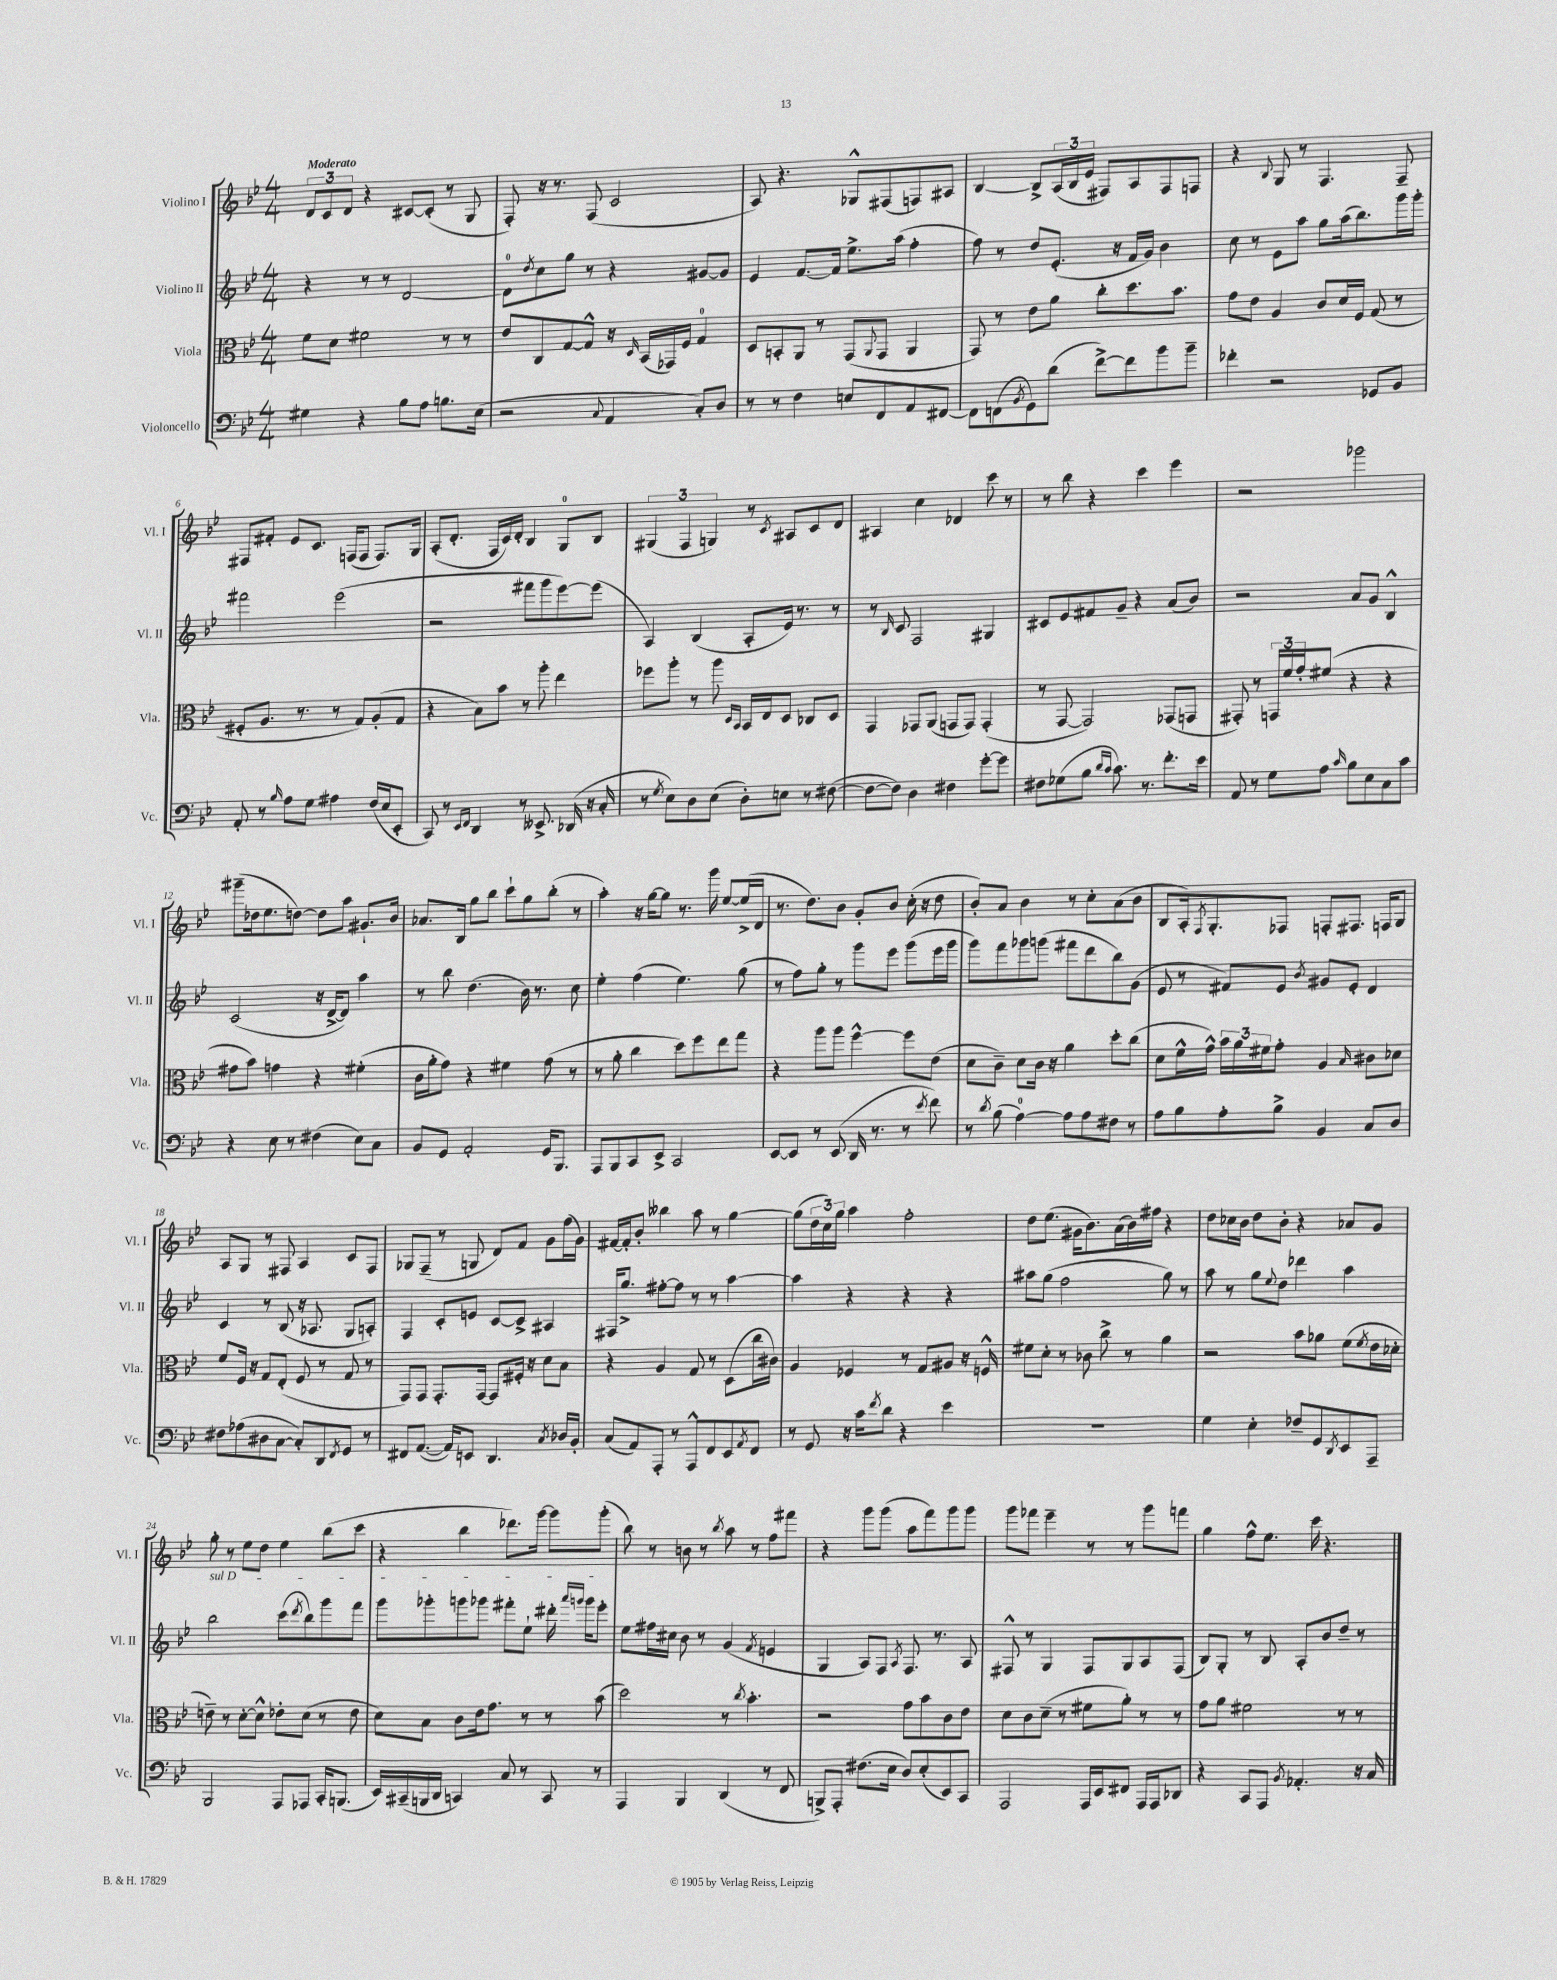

**kern	**kern	**kern	**kern
*staff4	*staff3	*staff2	*staff1
*clefF4	*clefC3	*clefG2	*clefG2
*k[b-e-]	*k[b-e-]	*k[b-e-]	*k[b-e-]
*M4/4	*M4/4	*M4/4	*M4/4
4G#	8f	4r	12d
.	.	.	12c
.	8d	.	.
.	.	.	12d
4r	2f#	8r	4r
.	.	8r	.
8B-	.	[2d	[8c#
8A	.	.	(8c#']
8.B	8r	.	8r
.	8r	.	8G
(16E-	.	.	.
=	=	=	=
2r	8e-	8d]	8F')
.	.	8qdd	.
.	8C	8cc	16r
.	.	.	8.r
.	[8G	8gg	.
.	8G^^]	8r	(8F
8qqC	.	.	.
4AA	16r	4r	2c
.	16qqD	.	.
.	(16BB-	.	.
.	16GG-)	.	.
.	16F	.	.
8C')	4G	[8g#	.
8D	.	8g#]	.
=	=	=	=
8r	8D	4e-	8A)
8r	8BB'	.	4.r
4F	8AA	[8.f	.
.	8r	.	.
.	.	16f]	.
8E	(8GG	8.ee-^	8G-^^
.	8qqAA	.	.
8FF	8GG	.	(8F#
.	.	(16aa	.
8AA	4AA	4ff'	8F)
[8FF#	.	.	8A#
=	=	=	=
8FF#]	8GG)	8ff)	[4B-
(8FF	8r	8r	.
8qBB-	.	.	.
8GG)	8e-	8dd	8B-^]
(8d	8a	(8.e-'	(24A
.	.	.	24B-
.	.	.	24e-
[8f^)	8cc'	.	8F#)
.	.	16r	.
8f]	8.dd	16f	8A
.	.	16g)	.
8b-	.	4b-	8F#
.	8.b-	.	.
8b-~	.	.	8F
=	=	=	=
4f-'	8g	8cc	4r
.	8e-	8r	.
.	.	.	8qqB-
2r	4A	8e-	8G
.	.	8aa	8r
.	8c	8gg	4.F
.	16d	(16aa	.
.	16F	8.bb-)	.
8GG-	(8G	.	.
8BB-	8r	16ggg	8F~
.	.	16ggg'	.
=	=	=	=
8AA'	8F#'	2fff#	8F#
8r	8.A	.	8f#'
16qqB-	.	.	.
8A	.	.	8e-
.	8.r	.	.
8G	.	.	8.c
4A#	8r	(2eee-	.
.	.	.	(16F
.	8G)	.	8F
(16F	(8A'	.	8.F)
16E-	.	.	.
8EE-'	8G	.	.
.	.	.	16G
=	=	=	=
8CC)	4r	2r	(8A'
8r	.	.	8.d'
16qqEE-	.	.	.
16qqFF	.	.	.
4DD	8B-)	.	.
.	.	.	16F
.	8b-	.	16c)
.	.	.	16d'
8r	8r	8fff#	4B-
8.EE--^	8aa'	8ggg	.
.	4ee-	[8eee-)	8G
(16DD-	.	.	.
16r	.	(8eee-]	8B-
16C'	.	.	.
=	=	=	=
8r	8ff-	4A)	(6G#
8qG	.	.	.
8E-)	8aa'	.	.
.	.	.	6F
8D	8r	(4B-	.
.	.	.	6G)
(8E-	8aa	.	.
.	16qqD	.	.
.	16qqBB-	.	.
8D')	16BB-	8A'	8r
.	16E-	.	.
.	.	.	8qc
8E	8D	16e-)	8A#
.	.	8.r	.
8r	8C-	.	8c
([8F#	8D	8r	8d
=	=	=	=
8F#_	4GG	8r	4A#
.	.	16qqB-	.
8F#])	.	8c	.
4D	8GG-	2F	4cc
.	(8AA	.	.
4F#	8GG	.	4d-
.	8GG)	.	.
[8g'	(4GG'	4G#	8ccc
8g]	.	.	8r
=	=	=	=
8F#	8r	8c#	8r
(8G-	[8GG	8e-	8bb-
8B-	2GG])	8f#	4r
16qqd	.	.	.
16qqc	.	.	.
8.c)	.	8g~	.
.	.	4r	4ccc
8.r	.	.	.
8.f'	(8GG-	(8a	4eee-
.	8GG	8b-)	.
16e-	.	.	.
=	=	=	=
8AA	8GG#')	2r	2r
8r	8r	.	.
8G	24GG	.	.
.	24f	.	.
.	24g'	.	.
8A	(8f#	.	.
16qqc	.	.	.
8B-	4r	8a	2ggg-
8E-	.	8g	.
8C	4r	4B-^^	.
8c	.	.	.
=	=	=	=
4r	8g#	(2c	(8ggg#~
.	8b-)	.	16dd-
.	.	.	8.ee-
8E-	4g	.	.
8r	.	.	[8dd)
(4F#	4r	16r	8dd]
.	.	[16d^	.
.	.	8d])	8aa
8E-)	(4f#'	4aa	8.g#`
8C	.	.	.
.	.	.	16b-
=	=	=	=
8BB-	16c	8r	8.a-
.	16a'	.	.
8GG	8g)	8bb-	.
.	.	.	16B-
2AA'	4r	(4.dd	8gg
.	.	.	8bb-
.	4f#	.	8ccc`
.	.	16b-)	8gg
.	.	8.r	.
16GG	(8g	.	(8bb-'
8.BBB-	.	.	.
.	8r	8cc	8r
=	=	=	=
8AAA	8r	4ee-'	4aa')
8BBB-	8a'	.	.
8CC	4cc	(4ff	16r
.	.	.	[16gg
8EE-^	.	.	8gg]
2CC	8dd)	4.ee-)	8.r
.	8ff	.	.
.	.	.	16ggg
.	8ee-	.	[8ee-
.	8gg	(8gg	(16ee-^]
.	.	.	16d
=	=	=	=
[8EE-	4r	8r	8.r
8EE-]	.	8ff)	.
.	.	.	8.dd)
8r	8aa	8gg'	.
(8EE-	8aa	8r	8b-
16DD	[4ff^^	8ggg	8g'
8.r	.	.	.
.	.	8eee-	8b-
8r	8ff]	(8ggg	(16cc'
.	.	.	16r
8qe-	.	.	.
8f)	(8e-	16eee-	8dd
.	.	16ggg	.
=	=	=	=
8r	8d	8ggg)	8b-')
8qd	.	.	.
(8B-	8c~)	8fff	8a
[4A)	8d	8ggg-	4b-
.	16c	(8ggg	.
.	16r	.	.
8A]	4a	8fff#	8r
8A	.	8ddd	8cc'
8F#	8dd'	8bb-)	(8a
8r	(8cc	(8g	8b-
=	=	=	=
8A	8d	8e-	8B-
8B-	16f^^	8r	16A')
.	.	.	8qF
.	16g^^)	.	8.G'
8A'	24b-	8f#)	.
.	24a	.	.
.	24f#	.	.
8B-^	8g'	8e-	8F-
.	.	8qb-	.
4BB-	4A	8g#	8F'
.	.	8e-'	8.F#
.	16qqB-	.	.
8C	8c#	4d	.
.	.	.	16F
8D	8d-	.	8G
=	=	=	=
8F#	8f	4c	8A
(8A-	16F	.	8G
.	16r	.	.
8D#	8G	8r	8r
[8C	(8E-'	(8B-	8F#
8C'])	8F	16r	4A
.	.	8.A-	.
8DD	8r	.	.
8qFF	.	.	.
8GG	8G	8G	8c
8r	8r	8A')	8F#
=	=	=	=
8FF#	8GG)	4F	8G-
([8.AA	8GG	.	(8F~
.	8.GG'	8c'	8r
16AA])	.	.	.
8EE	.	8e	8G
.	[16GG	.	.
4.DD	8GG]	[8c	8d)
.	16F#'	8c^]	8f
.	16r	.	.
.	8d	4A#	8g
8qC	.	.	.
16D-	8B-	.	(16ff
16BB-'	.	.	16g)
=	=	=	=
(8C	4r	16F#	[16f#
.	.	8.gg^	16f#']
8AA)	.	.	8b-'
8AAA'	4A	[8ff#'	4bb--
8r	.	8ff#]	.
8AAA^^	8G	8r	8aa
8FF	8r	8r	8r
8EE-	(8D	[4aa	[4gg
8qAA	.	.	.
8FF	16cc	.	.
.	16c#)	.	.
=	=	=	=
8r	4A	4aa]	(8gg]
8GG	.	.	24dd
.	.	.	24cc)
.	.	.	24gg
16r	4F-	4r	4aa
16c	.	.	.
8qf	.	.	.
8d	.	.	.
4r	8r	4r	2ff'
.	8G	.	.
4e-	8A#	4r	.
.	16r	.	.
.	16F^^	.	.
=	=	=	=
1r	8f#	8aa#	8dd
.	8d'	(8gg	(8.ee-
.	8r	2ff	.
.	.	.	16g#
.	8c-	.	8.b-)
.	8cc^	.	.
.	.	.	(16a
.	8r	.	16b-)
.	.	.	16ff#
.	4a	8gg)	4r
.	.	8r	.
=	=	=	=
4G	2r	8aa	8dd
.	.	8r	16cc-
.	.	.	16b-
4E-'	.	8gg	8dd
.	.	8qqee-	.
.	.	8dd	8b-'
8F-~	8b-	4ddd-	4r
8GG	8a-	.	.
8qDD	.	.	.
8EE-	(8f	4aa	8a-
.	8qf	.	.
8AAA~	16e-	.	8g
.	16d-'	.	.
=	=	=	=
2BBB-	8e~)	2bb-	8gg'
.	8r	.	8r
.	[8d'	.	8ee-
.	8d^^]	.	8dd
8AAA	8e-'	(8ccc	4ee-
.	.	8qddd	.
8AAA-	(8d	8bb-)	.
16CC'	8r	8ggg	(8bb-
(8.BBB	.	.	.
.	8e-	8fff	8ccc
=	=	=	=
16EE-)	8d)	8ggg	4r
(16CC#~	.	.	.
16BBB	8B-	8ggg-'	.
16DD	.	.	.
4CC)	8c	8ggg	4bb-
.	16e-	8ggg-	.
.	8.g	.	.
8C	.	8fff#'	8.ddd-)
8r	8r	8ee-`	.
.	.	.	[16ggg
8CC	8r	16ddd#'	8ggg]
.	.	16qqaaa	.
.	.	16qqggg	.
.	.	16ggg	.
8r	(8b-	8eee-'	(8ggg'
=	=	=	=
4AAA	2dd)	8ee-	8bb-)
.	.	16ff#	8r
.	.	16cc#	.
4BBB-	.	8b-	8b
.	.	8r	8r
.	.	.	8qbb-
(4DD	8r	(4g	8aa
.	8qcc	.	.
.	4.b-'	.	8r
.	.	8qf	.
8r	.	4e	8ff
8FF	.	.	8fff#
=	=	=	=
8BBB^)	2r	4G	4r
8AAA'	.	.	.
(8.F#	.	8A)	8ggg
.	.	8F	(8ggg
16E-	.	.	.
.	.	8qA	.
8D)	8g	8.F	8aa
(8E-'	8b-	.	8fff)
.	.	8.r	.
8EE-)	8c	.	8ggg
8CC	8e-	8A	8ggg
=	=	=	=
2AAA	8d	8F#^^	8ggg
.	8c	8r	8fff-
.	(8d~	4G	4eee-~
.	8r	.	.
16AAA	8f#	8F#	8r
16EE-	.	.	.
8FF#	8a')	8G	8r
16AAA	8r	8A	8ggg
16AAA	.	.	.
8DD-	8r	(8F#	8fff
=	=	=	=
4r	8g	8B-)	4gg
.	8a	8G'	.
8CC	2f#	8r	8ff^^
8AAA	.	8B-	8.ee-
8qBB-	.	.	.
4.AA-'	.	8A'	.
.	.	.	16ccc
.	.	8b-	4.r
.	8r	8dd~	.
16r	8r	8r	.
16C	.	.	.
==	==	==	==
*-	*-	*-	*-
